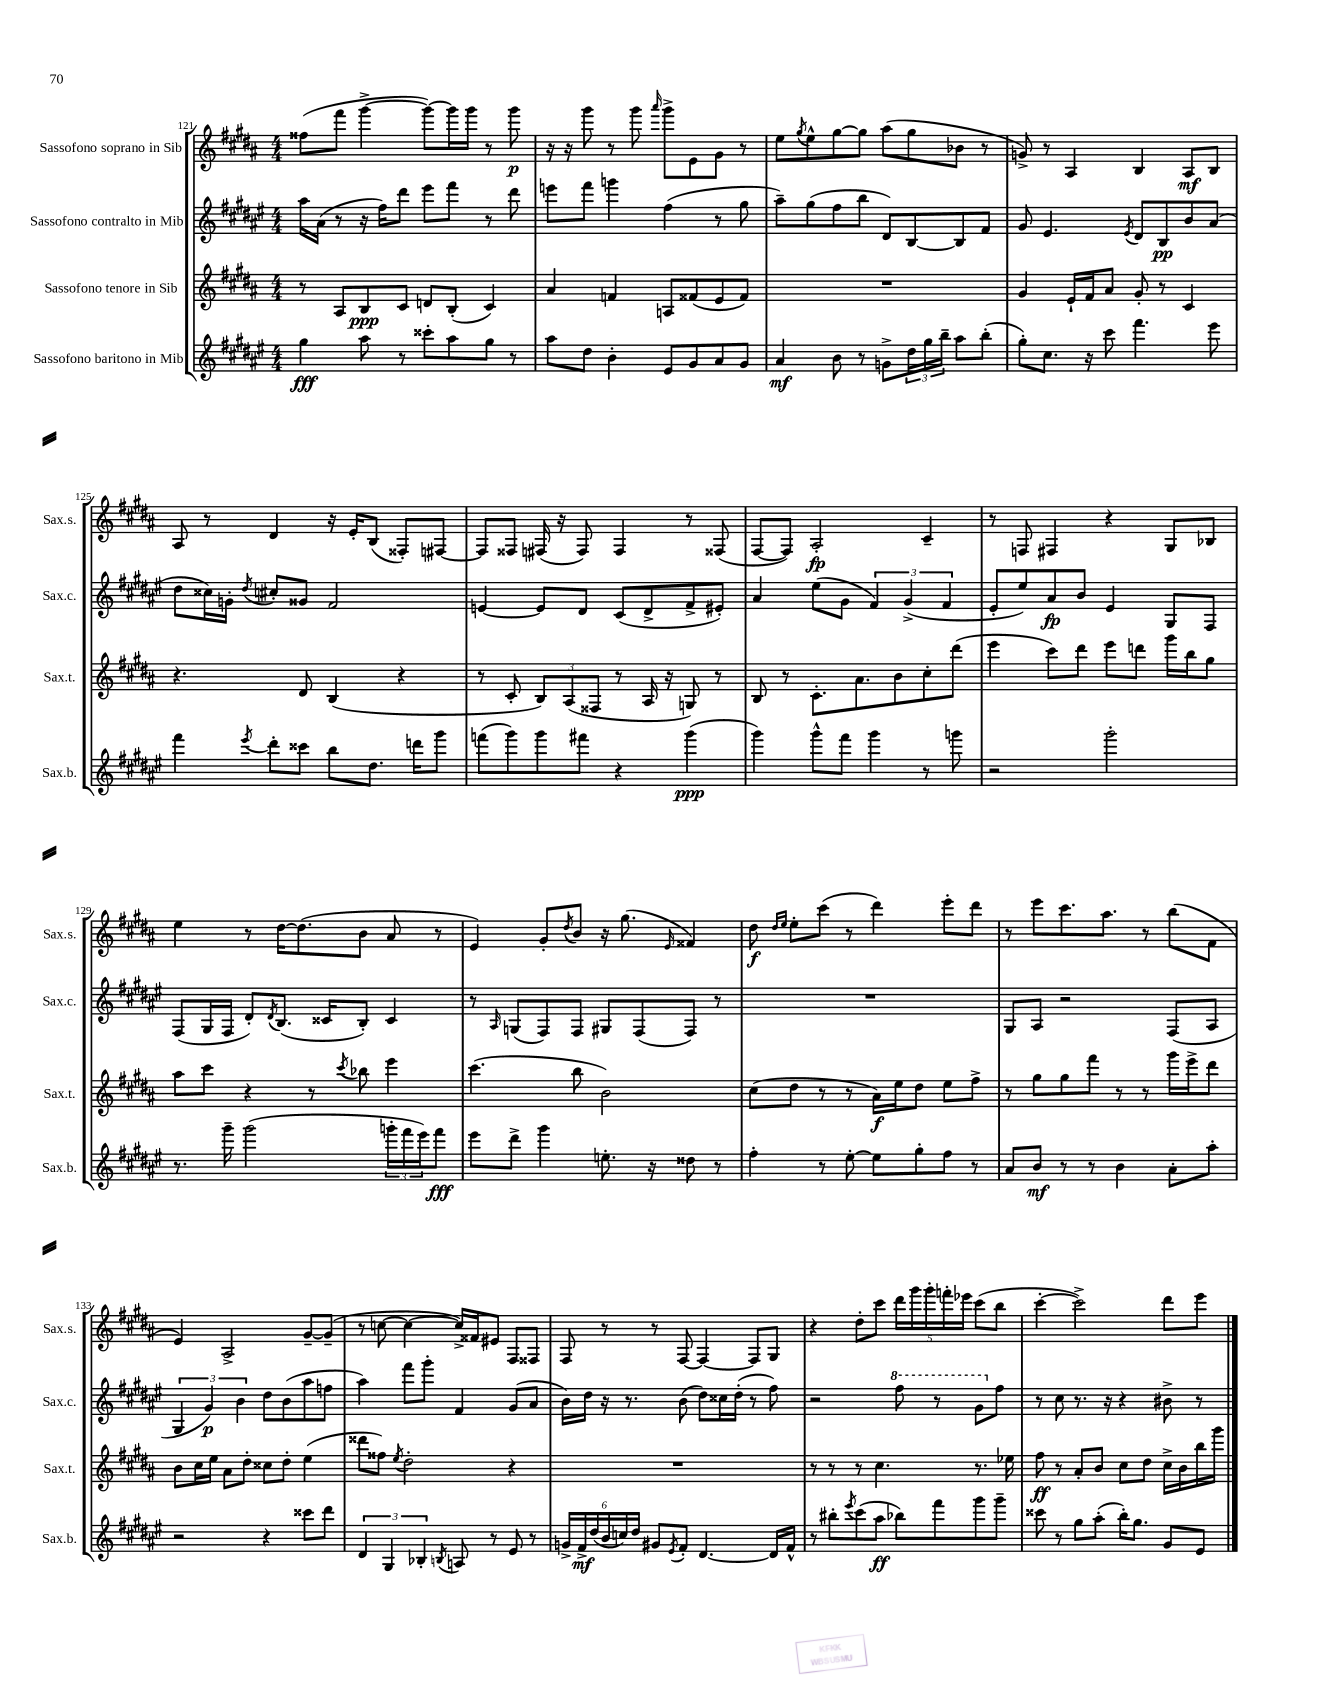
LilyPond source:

<<
\new StaffGroup <<
\new Staff = "s0" \with { instrumentName = "Sassofono soprano in Sib" shortInstrumentName = "Sax.s." } {
    \clef treble \key b \major \numericTimeSignature \time 4/4
    fisis''8( fis'''8 gis'''4~-> gis'''8~) gis'''16 gis'''16 r8 gis'''8\p |
    r16 r16 gis'''8 r8 gis'''8 \grace { ais'''16 } gis'''8-> e'8 gis'8 r8 |
    e''8 \acciaccatura { gis''8 } e''8-^ gis''8~ gis''8 ais''8( gis''8 bes'8 r8 |
    g'8->) r8 ais4 b4 ais8\mf b8 |
    ais8 r8 dis'4 r16 e'16-. b8( fisis8-.) fis8~ |
    fis8 fisis8 fis16( r16 fis8) fis4 r8 fisis8( |
    fis8~ fis8) ais2-.\fp cis'4-- |
    r8 f8 fis4 r4 gis8 bes8 |
    e''4 r8 dis''16~ dis''8.( b'8 ais'8 r8 |
    e'4) gis'8-. \acciaccatura { dis''8 } b'8 r16 gis''8.( \grace { e'16 } fisis'4) |
    dis''8\f \grace { dis''16 e''16 } e''8-. cis'''8( r8 dis'''4) e'''8-. dis'''8 |
    r8 e'''8 cis'''8. ais''8. r8 b''8( fis'8 |
    e'4) ais2-> gis'8~-- gis'8--( |
    r8 c''8~ c''4~ c''16->) fisis'16 eis'8 fis8 fisis8 |
    fis8 r8 r8 fis8~ fis4~ fis8 gis8 |
    r4 dis''8-. cis'''8 \tuplet 5/4 { dis'''16 gis'''16 gis'''16-. f'''16-. ees'''16 } cis'''8( b''8 |
    cis'''4~-. cis'''2->) dis'''8 e'''8 \bar "|." |
}
\new Staff = "s1" \with { instrumentName = "Sassofono contralto in Mib" shortInstrumentName = "Sax.c." } {
    \clef treble \key fis \major \numericTimeSignature \time 4/4
    ais''16 ais'16( r8 r16 fis''16) dis'''8 eis'''8 fis'''8 r8 dis'''8 |
    e'''8 fis'''8 g'''4 fis''4( r8 gis''8 |
    ais''8--) gis''8( fis''8 b''8 dis'8) b8~ b8 fis'8 |
    gis'8 eis'4. \acciaccatura { eis'8 } dis'8 b8\pp b'8 ais'8( |
    dis''8 cisis''16) g'16-. \acciaccatura { dis''8 } cis''8-. gisis'8 fis'2 |
    e'4~ e'8 dis'8 cis'8( dis'8-> fis'8-> eis'8-.) |
    ais'4 eis''8( gis'8 \tuplet 3/2 { fis'4) gis'4->( fis'4 } |
    eis'8-. eis''8) ais'8\fp b'8 eis'4 gis8 fis8 |
    fis8( gis16 fis16 dis'8-.) \acciaccatura { dis'8 } b8.( cisis'16 b8-.) cisis'4 |
    r8 \grace { ais16 } g8( fis8) fis8 gis8 fis8( fis8) r8 |
    R1 |
    gis8 ais8 r2 fis8( ais8 |
    \tuplet 3/2 { gis4 gis'4\p) b'4 } dis''8 b'8( ais''8 f''8 |
    ais''4) fis'''8 gis'''8-. fis'4 gis'8( ais'8 |
    b'16) dis''16 r16 r8. b'8( dis''8) cisis''16 dis''16-.( r8 fis''8) |
    r2 \ottava #1 fis'''8 r8 gis''8 \ottava #0 fis''8 |
    r8 cis''8 r8. r16 r4 bis'8-> r8 \bar "|." |
}
\new Staff = "s2" \with { instrumentName = "Sassofono tenore in Sib" shortInstrumentName = "Sax.t." } {
    \clef treble \key b \major \numericTimeSignature \time 4/4
    r8 ais8 b8\ppp cis'8 d'8 b8-.( cis'4) |
    ais'4 f'4 a8 fisis'8( e'8 fisis'8) |
    R1 |
    gis'4 e'16-! fis'16 ais'8 gis'8-. r8 cis'4 |
    r4. dis'8 b4( r4 |
    r8 cis'8-. \tuplet 3/2 { b8) ais8( fisis8 } r8 ais16 r16 g8) r8 |
    b8 r8 cis'8.-. ais'8. b'8 cis''8-. dis'''8( |
    e'''4 cis'''8) dis'''8 e'''8 d'''8 gis'''16 b''16 gis''8 |
    ais''8 cis'''8 r4 r8 \acciaccatura { cis'''8 } bes''8 e'''4 |
    cis'''4.( b''8 b'2) |
    cis''8( dis''8 r8 r8 ais'16\f) e''16 dis''8 e''8 fis''8-> |
    r8 gis''8 gis''8 fis'''8 r8 r8 gis'''16 e'''16-> dis'''8 |
    b'8 cis''16 e''16 ais'8 dis''8-. cisis''8 dis''8-. e''4( |
    disis'''8 fisis''8) \acciaccatura { e''8 } dis''2-. r4 |
    R1 |
    r8 r8 r8 cis''4. r8. ees''16 |
    fis''8\ff r8 ais'8-. b'8 cis''8 dis''8 cis''16-> b'16 b''16 gis'''16 \bar "|." |
}
\new Staff = "s3" \with { instrumentName = "Sassofono baritono in Mib" shortInstrumentName = "Sax.b." } {
    \clef treble \key fis \major \numericTimeSignature \time 4/4
    gis''4\fff ais''8 r8 cisis'''8-. ais''8 gis''8 r8 |
    ais''8 dis''8 b'4-. eis'8 gis'8 ais'8 gis'8 |
    ais'4\mf b'8 r8 g'8-> \tuplet 3/2 { dis''16 gis''16 b''16-- } ais''8 b''8-.( |
    gis''8-.) cis''8. r16 cis'''8 fis'''4. eis'''8 |
    fis'''4 \acciaccatura { eis'''8 } dis'''8-. cisis'''8 b''8 dis''8. d'''16 gis'''8 |
    f'''8( gis'''8) gis'''8 fis'''8 r4 gis'''4\ppp( |
    gis'''4) gis'''8-^ fis'''8 gis'''4 r8 g'''8 |
    r2 gis'''2-. |
    r8. gis'''16-- gis'''2( \tuplet 3/2 { g'''16-. fis'''16 eis'''16) } fis'''8\fff |
    eis'''8 dis'''8-> gis'''4 e''8.-. r16 disis''8 r8 |
    fis''4-. r8 eis''8~-. eis''8 gis''8-. fis''8 r8 |
    ais'8 b'8\mf r8 r8 b'4 ais'8-. ais''8-. |
    r2 r4 cisis'''8 dis'''8 |
    \tuplet 3/2 { dis'4 gis4 bes4-. } \acciaccatura { b8 } a8 r8 eis'8 r8 |
    \tuplet 6/4 { g'16-> fis'16->\mf dis''16( b'16 c''16) dis''16 } gis'8 \acciaccatura { eis'8 } fis'8-. dis'4.~ dis'16 fis'16-^ |
    r8 bis''8-. \acciaccatura { eis'''8 } cis'''8( ais''8\ff bes''8) fis'''8 gis'''8 gis'''8-- |
    cisis'''8 r8 gis''8 ais''8-.( b''16-.) gis''8. gis'8 eis'8 \bar "|." |
}
>>
>>
\layout { \context { \Score currentBarNumber = #121 } }
